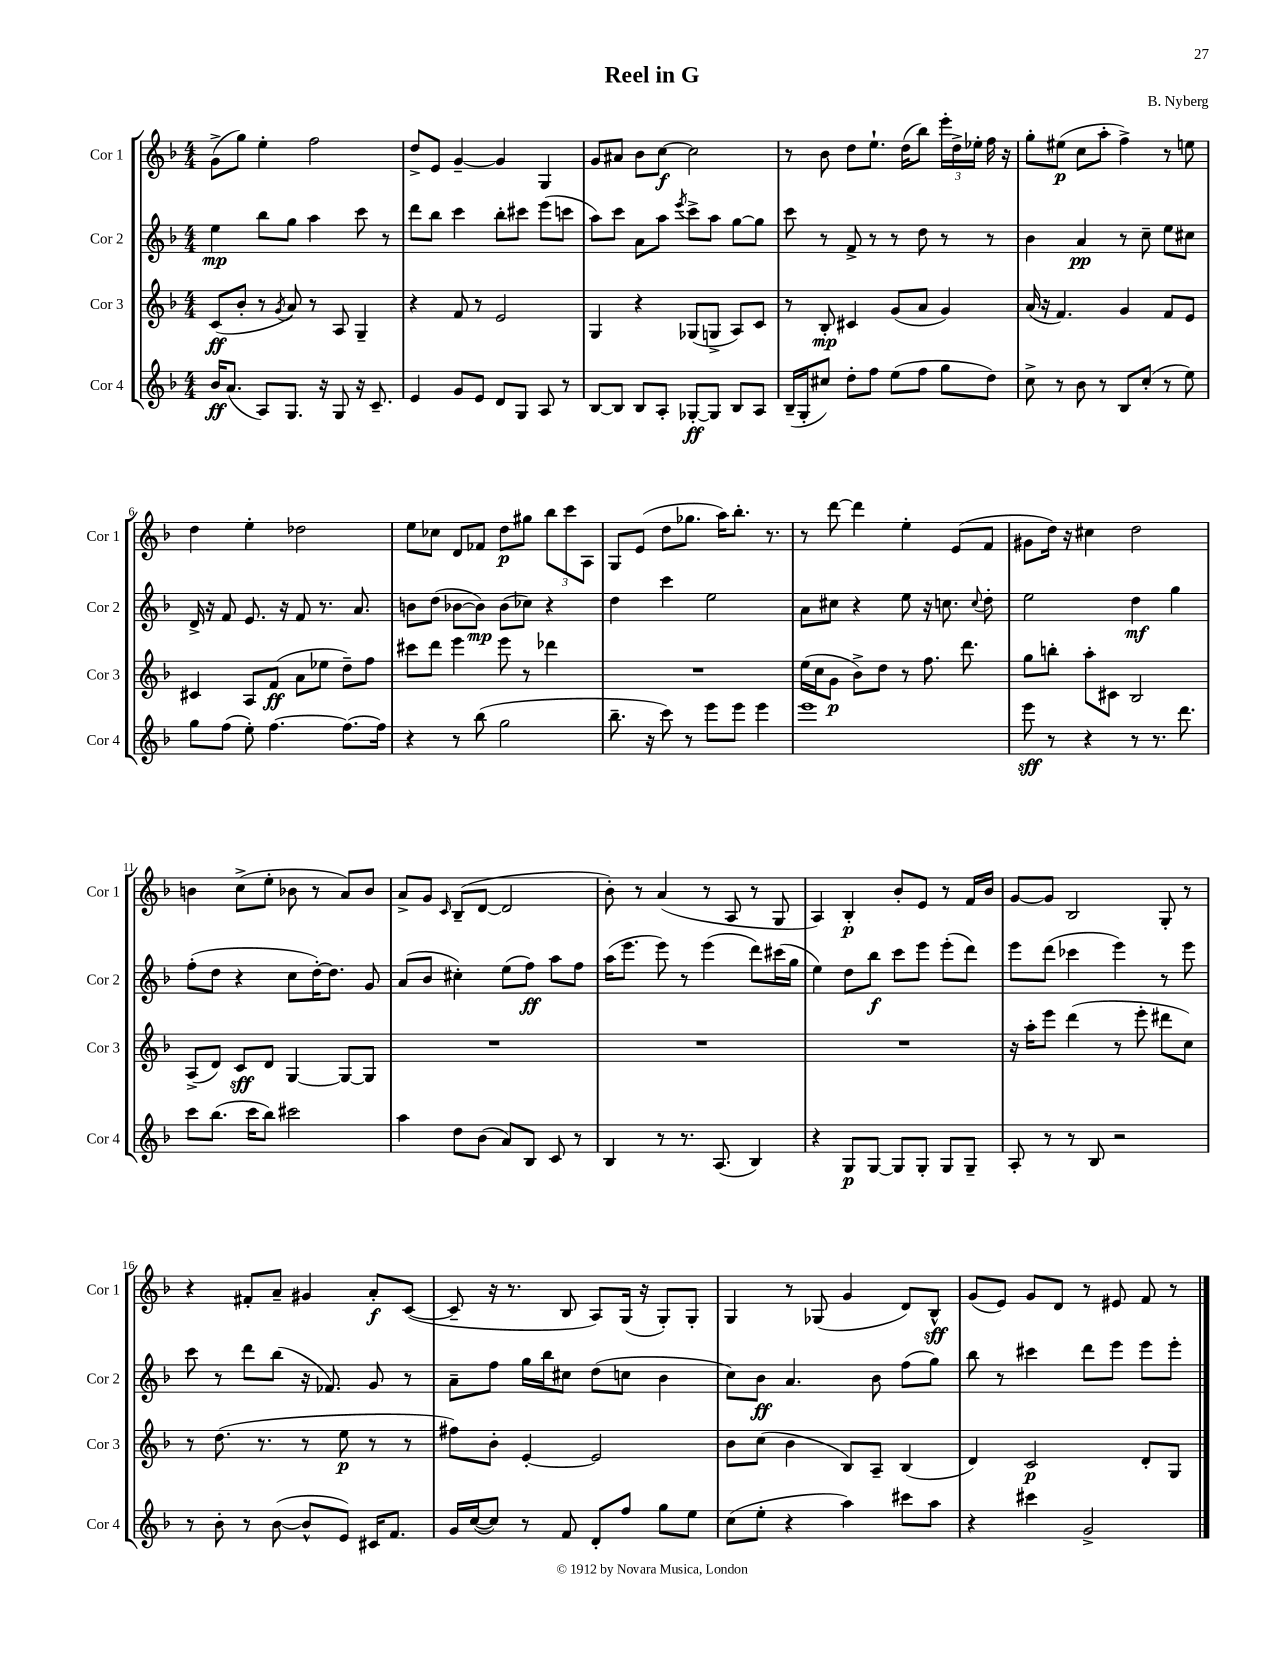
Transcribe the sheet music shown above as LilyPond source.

\header { title = "Reel in G" composer = "B. Nyberg" }
<<
\new StaffGroup <<
\new Staff = "s0" \with { instrumentName = "Cor 1" shortInstrumentName = "Cor 1" } {
    \clef treble \key f \major \numericTimeSignature \time 4/4
    \autoBeamOff g'8[->( g''8]) e''4-. f''2 |
    d''8[-> e'8] g'4~-- g'4 g4 |
    g'8[ ais'8] bes'8[ c''8]~\f c''2 |
    r8 bes'8 d''8[ e''8.]-! d''16[( bes''8]) \tuplet 3/2 { e'''16[-. d''16-> ees''16]-. } f''16 r16 |
    g''8[-. eis''8]\p( c''8[ a''8]-. f''4->) r8 e''8 |
    d''4 e''4-. des''2 |
    e''8[ ces''8] d'8[ fes'8] d''8[\p gis''8] \tuplet 3/2 { bes''8[ c'''8 a8] } |
    g8[ e'8]( d''8[ ges''8.] a''16[) bes''8.]-. r8. |
    r8 d'''8~ d'''4 e''4-. e'8[( f'8] |
    gis'8[ d''16]) r16 cis''4 d''2 |
    b'4 c''8[->( e''8]-. bes'8 r8 a'8[) bes'8] |
    a'8[-> g'8] \grace { c'16 } bes8[--( d'8]~ d'2 |
    bes'8-.) r8 a'4( r8 a8 r8 g8 |
    a4) bes4-.\p bes'8[-. e'8] r8 f'16[ bes'16] |
    g'8[~ g'8] bes2 g8-. r8 |
    r4 fis'8[-. a'8]-- gis'4 a'8[-.\f c'8]~( |
    c'8-- r16 r8. bes8 a8[) g16]( r16 g8[-.) g8]-. |
    g4 r8 ges8( g'4 d'8[) bes8]-^\sff |
    g'8[( e'8]) g'8[ d'8] r8 eis'8 f'8 r8 \bar "|." |
}
\new Staff = "s1" \with { instrumentName = "Cor 2" shortInstrumentName = "Cor 2" } {
    \clef treble \key f \major \numericTimeSignature \time 4/4
    \autoBeamOff e''4\mp bes''8[ g''8] a''4 c'''8 r8 |
    d'''8[ bes''8] c'''4 bes''8[-. cis'''8] e'''8[( c'''8] |
    a''8[) c'''8] a'8[ a''8] \acciaccatura { e'''8 } c'''8[-> a''8] g''8[~ g''8] |
    c'''8 r8 f'8-> r8 r8 d''8 r8 r8 |
    bes'4 a'4\pp r8 c''8-- e''8[ cis''8] |
    d'16-> r16 f'8 e'8. r16 f'8 r8. a'8. |
    b'8[ d''8]( bes'8[~ bes'8]\mp) bes'8[( ces''8]) r4 |
    d''4 c'''4 e''2 |
    a'8[ cis''8] r4 e''8 r16 c''8. \appoggiatura { c''8 } d''8-. |
    e''2 d''4\mf g''4 |
    f''8[-.( d''8] r4 c''8[ d''16~-.) d''8.] g'8 |
    a'8[( bes'8] cis''4-.) e''8[( f''8]\ff) a''8[ f''8] |
    a''16[( e'''8.] e'''8) r8 e'''4( d'''8[) cis'''16( g''16] |
    e''4) d''8[ bes''8]\f c'''8[ e'''8] e'''8[-.( d'''8]) |
    e'''8[ d'''8]( ces'''4 e'''4) r8 e'''8 |
    c'''8 r8 d'''8[ bes''8]( r16 fes'8.) g'8 r8 |
    a'8[-- f''8] g''16[ bes''16 cis''8] d''8[( c''8] bes'4 |
    c''8[) bes'8]\ff a'4. bes'8 f''8[( g''8]) |
    bes''8 r8 cis'''4 d'''8[ e'''8] e'''8[ e'''8]-. \bar "|." |
}
\new Staff = "s2" \with { instrumentName = "Cor 3" shortInstrumentName = "Cor 3" } {
    \clef treble \key f \major \numericTimeSignature \time 4/4
    \autoBeamOff c'8[\ff( bes'8]-. r8 \acciaccatura { g'8 } a'8) r8 a8 g4-- |
    r4 f'8 r8 e'2 |
    g4 r4 ges8[( g8]-> a8[) c'8] |
    r8 bes8-.\mp cis'4 g'8[( a'8] g'4) |
    a'16( r16 f'4.) g'4 f'8[ e'8] |
    cis'4 a8[ f'8]\ff( a'8[ ees''8] d''8[--) f''8] |
    cis'''8[ d'''8] e'''4 e'''8 r8 des'''4 |
    R1 |
    e''16[( c''16 g'8]\p bes'8[->) d''8] r8 f''8. d'''8. |
    g''8[ b''8]-. a''8[-. cis'8] bes2 |
    a8[->( d'8]) c'8[\sff d'8] g4~ g8[~ g8] |
    R1 |
    R1 |
    R1 |
    r16 a''16[-. e'''8] d'''4( r8 e'''8-. dis'''8[ c''8]) |
    r8 d''8.( r8. r8 e''8\p r8 r8 |
    fis''8[) bes'8]-. e'4~-. e'2 |
    bes'8[ c''8]( bes'4 bes8[) a8]-- bes4( |
    d'4) c'2\p d'8[-. g8] \bar "|." |
}
\new Staff = "s3" \with { instrumentName = "Cor 4" shortInstrumentName = "Cor 4" } {
    \clef treble \key f \major \numericTimeSignature \time 4/4
    \autoBeamOff bes'16[\ff a'8.]( a8[) g8.] r16 g8 r16 c'8.-- |
    e'4 g'8[ e'8] d'8[ g8] a8 r8 |
    bes8[~ bes8] bes8[ a8]-. ges8[~-.\ff ges8] bes8[ a8] |
    bes16[--( g16-. cis''8]) d''8[-. f''8] e''8[( f''8] g''8[ d''8]) |
    c''8-> r8 bes'8 r8 bes8[ c''8]-.( r8 e''8) |
    g''8[ f''8]( e''8-.) f''4.~ f''8.[~ f''16] |
    r4 r8 bes''8( g''2 |
    bes''8.-- r16 c'''8) r8 e'''8[ e'''8] e'''4 |
    e'''1 |
    e'''8\sff r8 r4 r8 r8. d'''8. |
    c'''8[ bes''8.]( c'''16[ bes''8]) cis'''2 |
    a''4 d''8[ bes'8]( a'8[) bes8] c'8 r8 |
    bes4 r8 r8. a8.( bes4) |
    r4 g8[\p g8]~ g8[ g8]-. g8[ g8]-- |
    a8-. r8 r8 bes8 r2 |
    r8 bes'8-. r8 bes'8~( bes'8[-^ e'8]) cis'16[ f'8.] |
    g'16[ c''16~( c''8]) r8 f'8 d'8[-. f''8] g''8[ e''8] |
    c''8[( e''8]-. r4 a''4) cis'''8[ a''8] |
    r4 cis'''4 g'2-> \bar "|." |
}
>>
>>
